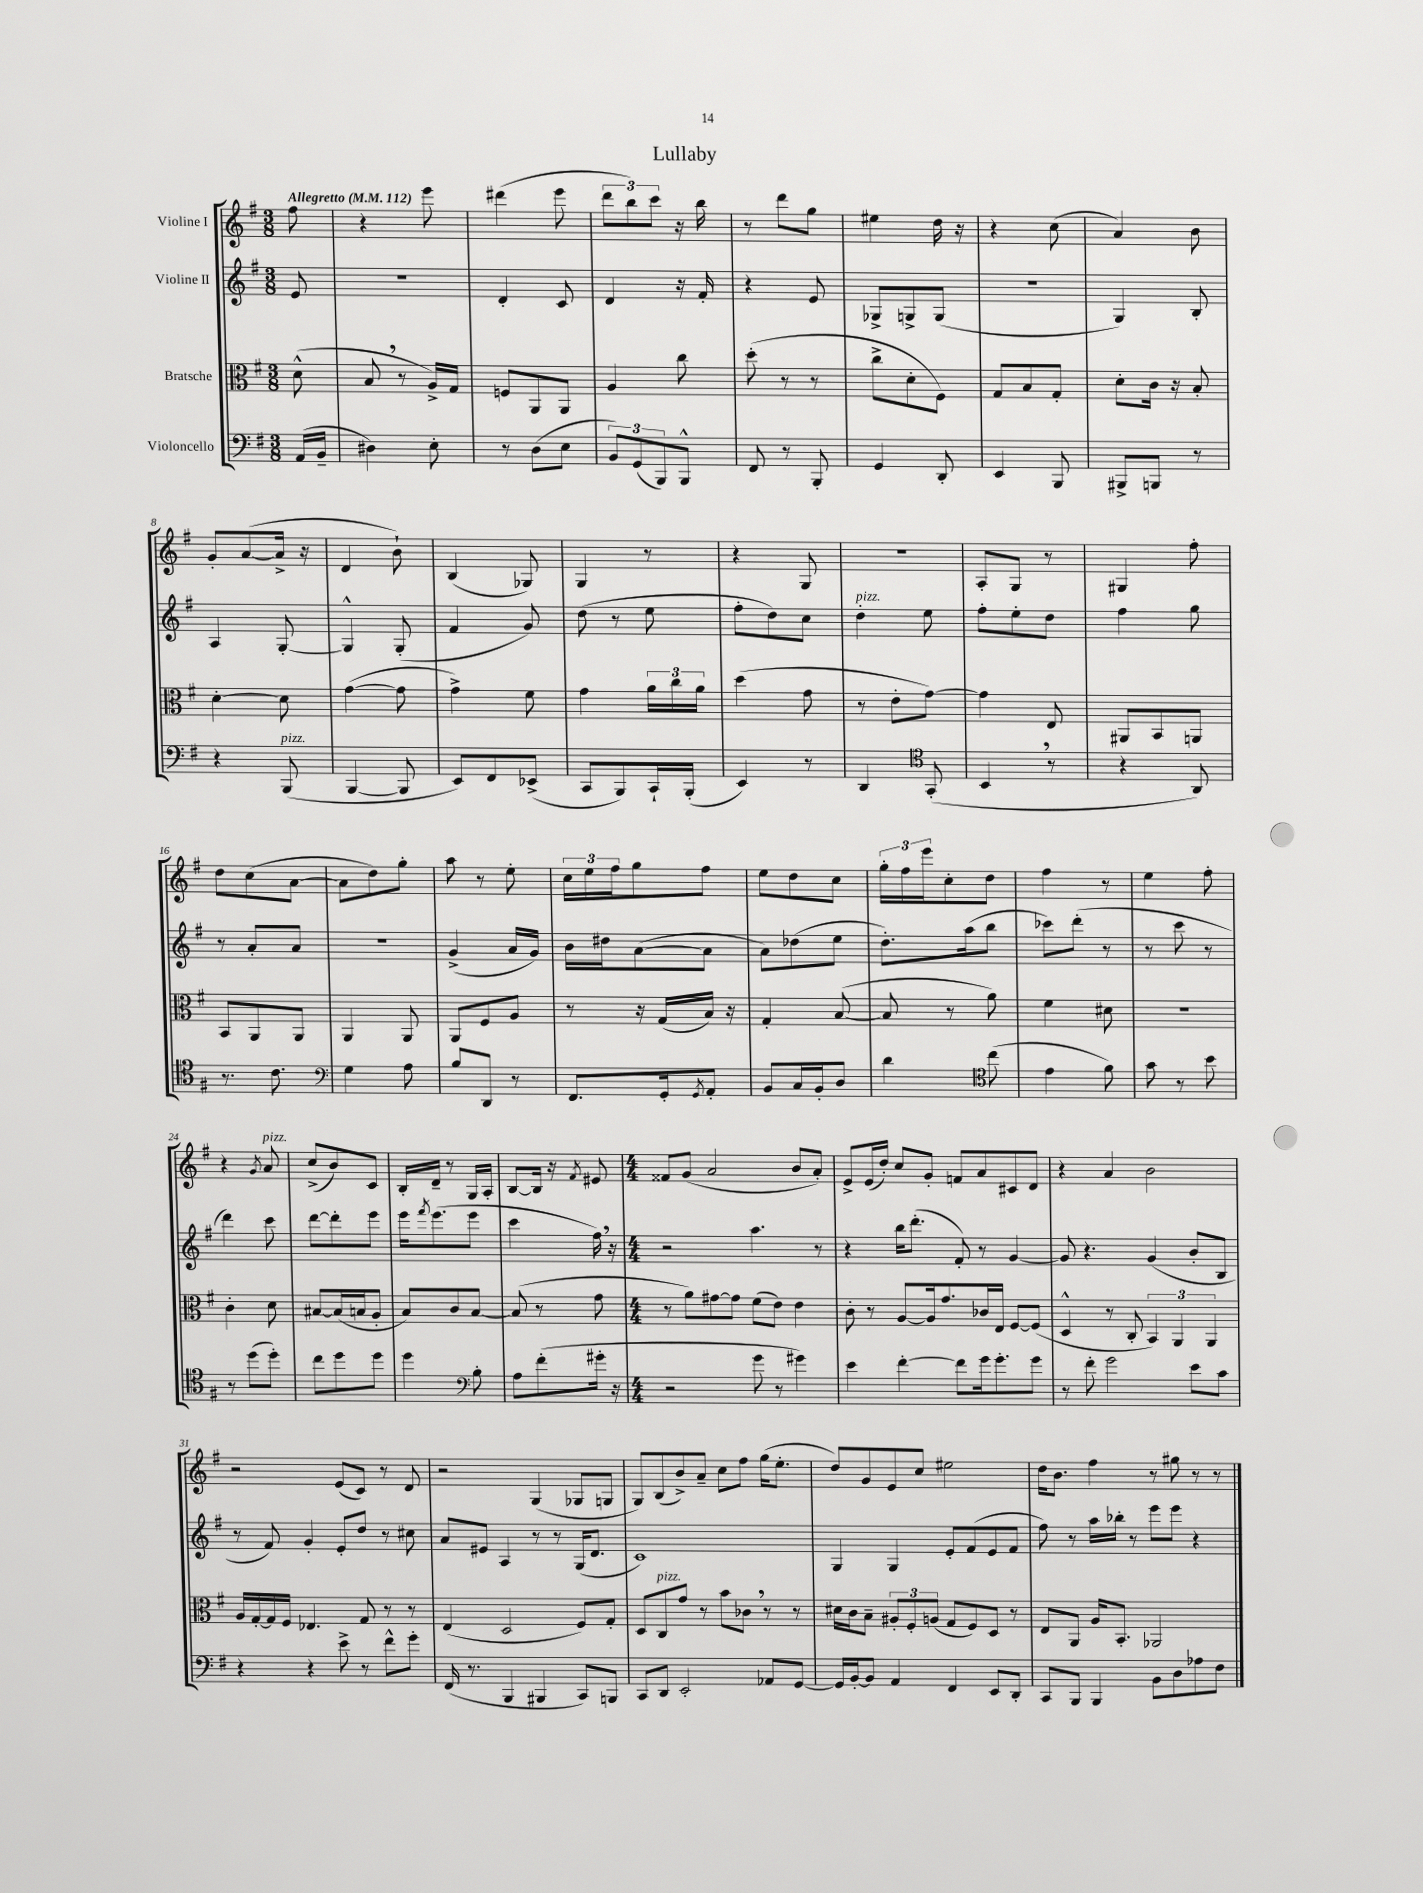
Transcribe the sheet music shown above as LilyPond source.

\header { title = "Lullaby" }
<<
\new StaffGroup <<
\new Staff = "s0" \with { instrumentName = "Violine I" } {
    \clef treble \key g \major \numericTimeSignature \time 3/8 \partial 8 \tempo "Allegretto" 4 = 112
    fis''8 |
    r4 e'''8 |
    dis'''4( e'''8 |
    \tuplet 3/2 { d'''8 b''8) c'''8 } r16 b''16 |
    r8 d'''8 g''8 |
    eis''4 d''16 r16 |
    r4 c''8( |
    a'4) b'8 |
    g'8-. a'8~( a'16-> r16 |
    d'4 b'8-!) |
    b4( ges8) |
    g4 r8 |
    r4 g8 |
    R4. |
    a8-. g8 r8 |
    gis4 fis''8-. |
    d''8 c''8( a'8~ |
    a'8 d''8) g''8-. |
    a''8 r8 e''8-. |
    \tuplet 3/2 { c''16 e''16 fis''16 } g''8 fis''8 |
    e''8 d''8 c''8 |
    \tuplet 3/2 { g''16-. fis''16 e'''16 } c''8-. d''8 |
    fis''4 r8 |
    e''4 fis''8-. |
    r4 \acciaccatura { g'8 } a'8^\markup { \italic "pizz." } |
    c''8->( b'8) c'8 |
    b16-. d'16-- r8 g16 a16-. |
    b8~ b16 r16 \acciaccatura { fis'8 } eis'8 |
    \numericTimeSignature \time 4/4 fisis'8 g'8( a'2 b'8 a'8-.) |
    e'8-> e'16( d''16-.) c''8 g'8-. f'8 a'8 cis'8 d'8 |
    r4 a'4 b'2 |
    r2 e'8( c'8) r8 d'8 |
    r2 g4( ges8 g8 |
    g8) b8( b'8->) a'8-- c''8 fis''8 g''16( e''8.-. |
    d''8) g'8 e'8 c''8 eis''2 |
    d''16 b'8. fis''4 r8 gis''8 r8 r8 \bar "|." |
}
\new Staff = "s1" \with { instrumentName = "Violine II" } {
    \clef treble \key g \major \numericTimeSignature \time 3/8 \partial 8
    e'8 |
    R4. |
    d'4-. c'8 |
    d'4 r16 fis'16-. |
    r4 e'8 |
    ges8-> g8-> g8( |
    R4. |
    g4) b8-. |
    a4 g8~-. |
    g4-^ g8-.( |
    fis'4 g'8) |
    d''8( r8 e''8 |
    fis''8-. d''8) c''8 |
    d''4-.^\markup { \italic "pizz." } e''8 |
    fis''8-. e''8-. d''8 |
    fis''4 g''8 |
    r8 a'8-. a'8 |
    R4. |
    g'4->( a'16 g'16) |
    b'16 dis''16 a'8~( a'8 |
    a'8) des''8( e''8 |
    d''8.-.) a''16( b''8 |
    ces'''8) d'''8-.( r8 |
    r8 c'''8 r8 |
    d'''4) c'''8 |
    d'''8~ d'''8-. e'''8 |
    e'''16 \acciaccatura { fis'''8 } e'''8.( e'''8 |
    c'''4 fis''16) \breathe r16 |
    \numericTimeSignature \time 4/4 r2 a''4. r8 |
    r4 b''16 d'''8.-.( fis'8-.) r8 g'4~ |
    g'8 r4. g'4( b'8-. b8 |
    r8 fis'8) g'4-. e'8-. d''8 r8 cis''8 |
    a'8 eis'8 a4 r8 r8 g16( d'8. |
    c'1) |
    g4 g4 e'8-. fis'8( e'8 fis'8 |
    fis''8) r8 a''16 bes''16-. r8 e'''8 e'''8 r4 \bar "|." |
}
\new Staff = "s2" \with { instrumentName = "Bratsche" } {
    \clef alto \key g \major \numericTimeSignature \time 3/8 \partial 8
    d'8-^( |
    b8 \breathe r8 a16->) g16 |
    f8 a,8 a,8 |
    a4 c''8 |
    d''8-.( r8 r8 |
    c''8-> d'8-. fis8) |
    g8 b8 g8-. |
    d'8-. c'16 r16 b8-. |
    d'4~-. d'8 |
    g'4~( g'8 |
    g'4->) fis'8 |
    g'4 \tuplet 3/2 { a'16 c''16 a'16 } |
    d''4( g'8 |
    r8 e'8-. g'8~) |
    g'4 e8 |
    ais,8 b,8 a,8 |
    b,8 a,8 a,8 |
    a,4 a,8 |
    a,8 fis8 a8 |
    r8 r16 g16( b16) r16 |
    g4-. b8~( |
    b8 r8 a'8) |
    fis'4 dis'8 |
    R4. |
    c'4-. d'8 |
    bis8~ bis16( b16 a8-. |
    b8) c'8 b8~ |
    b8( r8 g'8 |
    \numericTimeSignature \time 4/4 r8 a'8) gis'8~ gis'8 fis'8( e'8) e'4 |
    c'8-. r8 a8~ a16 g'8. ces'16 e16 fis8~ fis8( |
    d4-^ r8 c8-. \tuplet 3/2 { b,4) a,4 a,4 } |
    a16 g16~-. g16 fis16 ees4. g8 r8 r8 |
    e4( d2 fis8) g8-. |
    d8 c8^\markup { \italic "pizz." } g'8 r8 b'8 ces'8 \breathe r8 r8 |
    dis'16 c'16 b8-- \tuplet 3/2 { ais8-. fis8-. a8( } g8 fis8) d8 r8 |
    e8 a,8 a16 b,8.-. aes,2 \bar "|." |
}
\new Staff = "s3" \with { instrumentName = "Violoncello" } {
    \clef bass \key g \major \numericTimeSignature \time 3/8 \partial 8
    a,16( b,16-- |
    dis4) e8-. |
    r8 d8( e8 |
    \tuplet 3/2 { b,8) g,8( b,,8) } b,,8-^ |
    fis,8 r8 b,,8-. |
    g,4 d,8-. |
    e,4 b,,8 |
    bis,,8-> b,,8 r8 |
    r4 b,,8^\markup { \italic "pizz." }( |
    b,,4~ b,,8 |
    e,8) fis,8 ees,8->( |
    c,8 b,,8) c,16-! b,,16-.( |
    e,4) r8 |
    d,4 \clef tenor g,8-.( |
    b,4 \breathe r8 |
    r4 a,8) |
    r8. c'8. |
    \clef bass g4 a8 |
    b8 d,8 r8 |
    fis,8. g,16-. \acciaccatura { g,8 } a,8-. |
    b,8 c16 b,16-. d8 |
    d'4 \clef tenor c''8( |
    e'4 fis'8) |
    g'8 r8 b'8 |
    r8 d''8( d''8-.) |
    c''8 d''8 d''8 |
    d''4 \clef bass b8-. |
    a8 fis'8-.( gis'16-. r16 |
    \numericTimeSignature \time 4/4 r2 g'8 r8 gis'4) |
    e'4 fis'4~-. fis'8 g'16 g'8.-. g'8 |
    r8 fis'8-. g'2 e'8 c'8 |
    r4 r4 e'8-> r8 fis'8-^ g'8-. |
    fis,16( r8. b,,4 bis,,4 c,8) b,,8 |
    c,8 d,8 e,2-. aes,8 g,8~ |
    g,16 b,16~-. b,8 a,4 fis,4 e,8 d,8-. |
    c,8 b,,8 b,,4 b,8 d8 aes8 fis8 \bar "|." |
}
>>
>>
